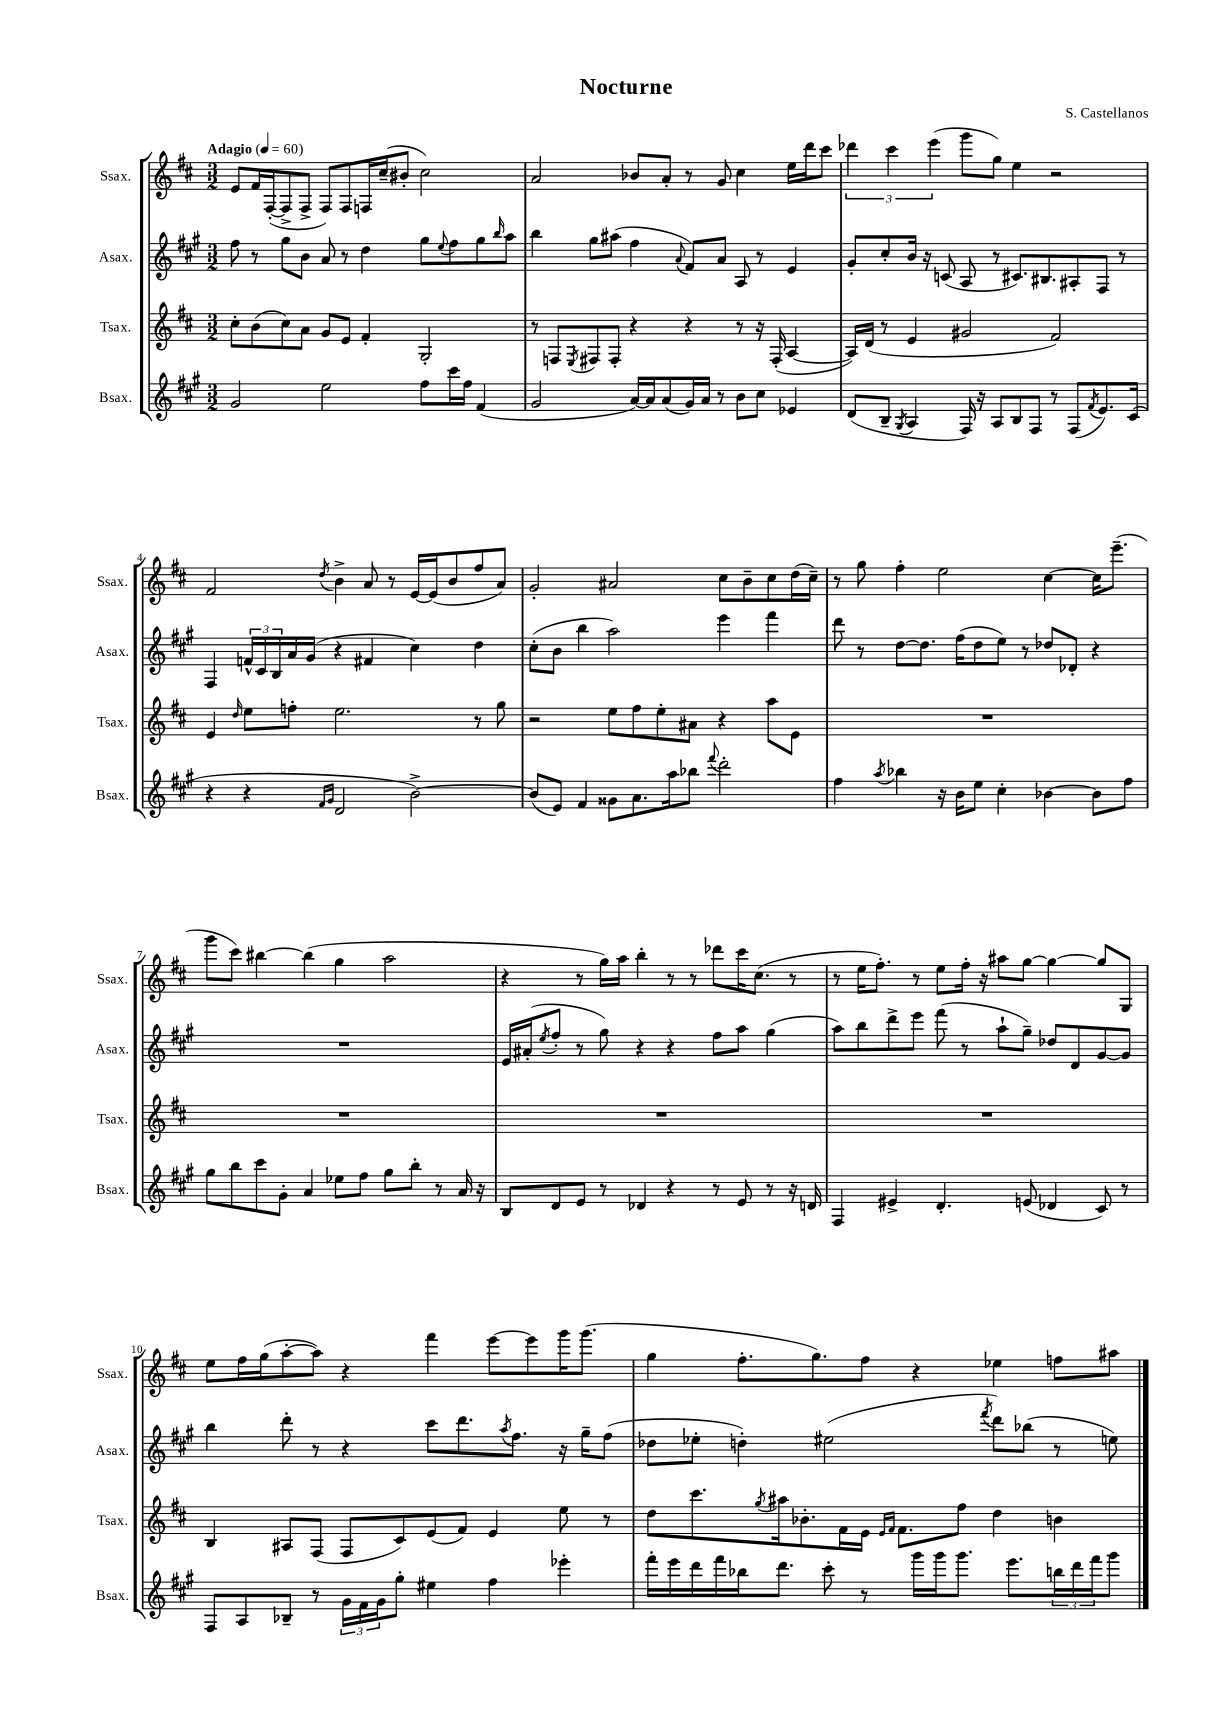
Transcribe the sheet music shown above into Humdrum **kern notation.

**kern	**kern	**kern	**kern
*part4	*part3	*part2	*part1
*staff4	*staff3	*staff2	*staff1
*I"Bsax.	*I"Tsax.	*I"Asax.	*I"Ssax.
*I'Bsax.	*I'Tsax.	*I'Asax.	*I'Ssax.
*clefG2	*clefG2	*clefG2	*clefG2
*k[f#c#g#]	*k[f#c#]	*k[f#c#g#]	*k[f#c#]
*M3/2	*M3/2	*M3/2	*M3/2
*MM60	*MM60	*MM60	*MM60
=1	=1	=1	=1
!	!	!	!LO:TX:a:B:t=Adagio
2g#/	8cc#'\L	8ff#\	8e/L
.	(8b\	8r	16f#/L
.	.	.	([16F#'/J
.	8cc#\)	8gg#\L	8F#^/]
.	8a\J	8b\J	8F#^/J
2ee\	8g/L	8a/	8F#/L)
.	8e/J	8r	8F#/
.	4f#'/	4dd\	16Fn/L
.	.	.	(16cc#~/J
.	.	.	8b#X'/J
8ff#\L	2G'/	8gg#\L	2cc#\)
.	.	8qqee/	.
16ccc#\L	.	8ff#\	.
16ff#\JJ	.	.	.
(4f#/	.	8gg#\	.
.	.	16qqbb/	.
.	.	8aa\J	.
=2	=2	=2	=2
2g#/	8r	4bb\	2a/
.	8Fn/L	.	.
.	8qE/	.	.
.	8F#X/	8gg#\L	.
.	8F#'/J	(8aa#X\J	.
[16a/LL)	4r	4ff#\	8b-X/L
16a/J]	.	.	.
(8a/	.	.	8a'/J
.	.	8qqa/	.
16g#/L)	4r	8f#/L)	8r
16a/JJ	.	.	.
8r	.	8a/J	8g/
8b\L	8r	8A/	4cc#\
8cc#\J	16r	8r	.
.	(16F#'/	.	.
4e-X/	[4A/	4e/	16ee\LL
.	.	.	16ddd\J
.	.	.	8ccc#\J
=3	=3	=3	=3
(8d/L	16A/LL])	8g#'/L	6ddd-X\
.	(16d/JJ	.	.
8B~/J	8r	8cc#'/	.
.	.	.	6ccc#\
8qG#/	.	.	.
4A/	4e/	16b/Jk	.
.	.	16r	.
.	.	.	(6eee\
.	.	(8cn/	.
16F#/)	2g#X/	8A/	8ggg\L
16r	.	.	.
8A/L	.	8r	8gg\J)
8B/	.	8.c#X/L)	4ee\
8F#/J	.	.	.
.	.	8.B#X/	.
8r	2f#/)	.	2r
(8F#/L	.	8A#X'/	.
8qf#/	.	.	.
8.e/)	.	8F#/J	.
.	.	8r	.
(16c#/Jk	.	.	.
!!LO:LB:g=z
=4	=4	=4	=4
4r	4e/	4F#/	2f#/
.	16qqdd/	.	.
4r	8ee\L	24fn^^/LL	.
.	.	24c#/	.
.	.	24B/	.
.	8ffn'\J	16a/	.
.	.	(16g#/JJ	.
16qqf#/LL	.	.	.
16qqg#/JJ	.	.	8qdd/
2d/	2.ee\	4r	4b^\
.	.	4f#X/	8a/
.	.	.	8r
[2b^\)	.	4cc#\)	[16e/LL
.	.	.	(16e/J]
.	.	.	8b/
.	8r	4dd\	8ff#/
.	8gg\	.	8a/J)
=5	=5	=5	=5
(8b/L]	2r	(8cc#'\L	2g'/
8e/J)	.	8b\J	.
4f#/	.	4bb\	.
8g##X\L	8ee\L	2aa\)	2a#X/
8.a\	8ff#\	.	.
.	8ee'\	.	.
16aa\k	.	.	.
8bb-X\J	8a#X\J	.	.
8qqfff#/	.	.	.
2ddd'\	4r	4eee\	8cc#\L
.	.	.	8b~\
.	8aa\L	4fff#\	8cc#\
.	8e\J	.	(16dd\L
.	.	.	16cc#~\JJ)
=6	=6	=6	=6
4ff#\	1.r	8ddd\	8r
.	.	8r	8gg\
8qaa/	.	.	.
4bb-X\	.	[8dd\L	4ff#'\
.	.	8.dd\J]	.
16r	.	.	2ee\
16b\KL	.	(16ff#\KL	.
8ee\J	.	8dd\	.
4cc#'\	.	8ee\J)	.
.	.	8r	.
[4b-X\	.	8dd-X/L	[4cc#\
.	.	8d-X'/J	.
8b-\L]	.	4r	16cc#\KL]
.	.	.	(8.eee~\J
8ff#\J	.	.	.
!!LO:LB:g=z
=7	=7	=7	=7
8gg#\L	1.r	1.r	8ggg\L
8bb\	.	.	8ccc#\J)
8ccc#\	.	.	[4bb#X\
8g#'\J	.	.	.
4a/	.	.	(4bb#\]
8ee-X\L	.	.	4gg\
8ff#\J	.	.	.
8gg#\L	.	.	2aa\
8bb'\J	.	.	.
8r	.	.	.
16a/	.	.	.
16r	.	.	.
=8	=8	=8	=8
8B/L	1.r	16e/LL	4r
.	.	(16a#X'/J	.
.	.	8qee/	.
8d/	.	8ff#'/J	.
8e/J	.	8r	8r
8r	.	8gg#\)	16gg\LL)
.	.	.	16aa\JJ
4d-X/	.	4r	4bb'\
4r	.	4r	8r
.	.	.	8r
8r	.	8ff#\L	8ddd-X\L
8e/	.	8aa\J	16ccc#\K
.	.	.	(8.cc#\J
8r	.	(4gg#\	.
16r	.	.	8r
16dn/	.	.	.
=9	=9	=9	=9
4F#/	1.r	8aa\L)	8r
.	.	8bb\	16ee\KL
.	.	.	8.ff#'\J)
4e#X^/	.	8ddd^\	.
.	.	8eee\J	8r
4.d'/	.	(8fff#\	8ee\L
.	.	8r	16ff#'\Jk
.	.	.	16r
.	.	8aa`\L	8aa#X\L
(8en/	.	8gg#~\J)	[8gg\J
4d-X/	.	8dd-X/L	4gg\_
.	.	8d/	.
8c#/)	.	[8g#/	8gg/L]
8r	.	8g#/J]	8G/J
!!LO:LB:g=z
=10	=10	=10	=10
8F#/L	4B/	4bb\	8ee\L
8A/	.	.	16ff#\L
.	.	.	(16gg\J
8B-X~/J	8A#X/L	8ddd'\	[8aa'\
8r	(8F#/J	8r	8aa\J])
24g#\LL	8F#/L	4r	4r
24f#\	.	.	.
24g#\J	.	.	.
8gg#'\J	8c#/)	.	.
4ee#X\	(8e/	8ccc#\L	4fff#\
.	8f#/J)	8.ddd\	.
4ff#\	4e/	.	[8eee\L
.	.	8qaa/	.
.	.	8.ff#\J	.
.	.	.	8eee\]
4eee-X'\	8ee\	16r	16ggg\K
.	.	16gg#~\KL	(8.ggg\J
.	8r	(8ff#\J	.
=11	=11	=11	=11
16fff#'\LL	8dd\L	8dd-X\L	4gg\
16eee\	.	.	.
16ddd\	8.ccc#\	8ee-X'\J	.
16fff#\	.	.	.
16bb-X\J	.	4ddn'\)	8.ff#'\L
.	8qgg/	.	.
8.ddd\J	16aa#X\k	.	.
.	8.b-X'\	.	.
.	.	.	8.gg\)
8ccc#'\	.	(2ee#X\	.
.	16f#\L	.	.
8r	16e\JJ	.	8ff#\J
.	16qqe/LL	.	.
.	16qqf#/JJ	.	.
.	8.f#\L	.	.
16ggg#\LL	.	.	4r
16ggg#\J	.	.	.
8.ggg#\J	8ff#\J	.	.
.	.	8qfff#/	.
.	4dd\	8ddd\L)	4ee-X\
8.eee\L	.	.	.
.	.	(8bb-X\J	.
24bbn\L	4bn\	8r	8ffn\L
24ddd\	.	.	.
24fff#\J	.	.	.
8ggg#\J	.	8een\)	8aa#X\J
==	==	==	==
*-	*-	*-	*-
